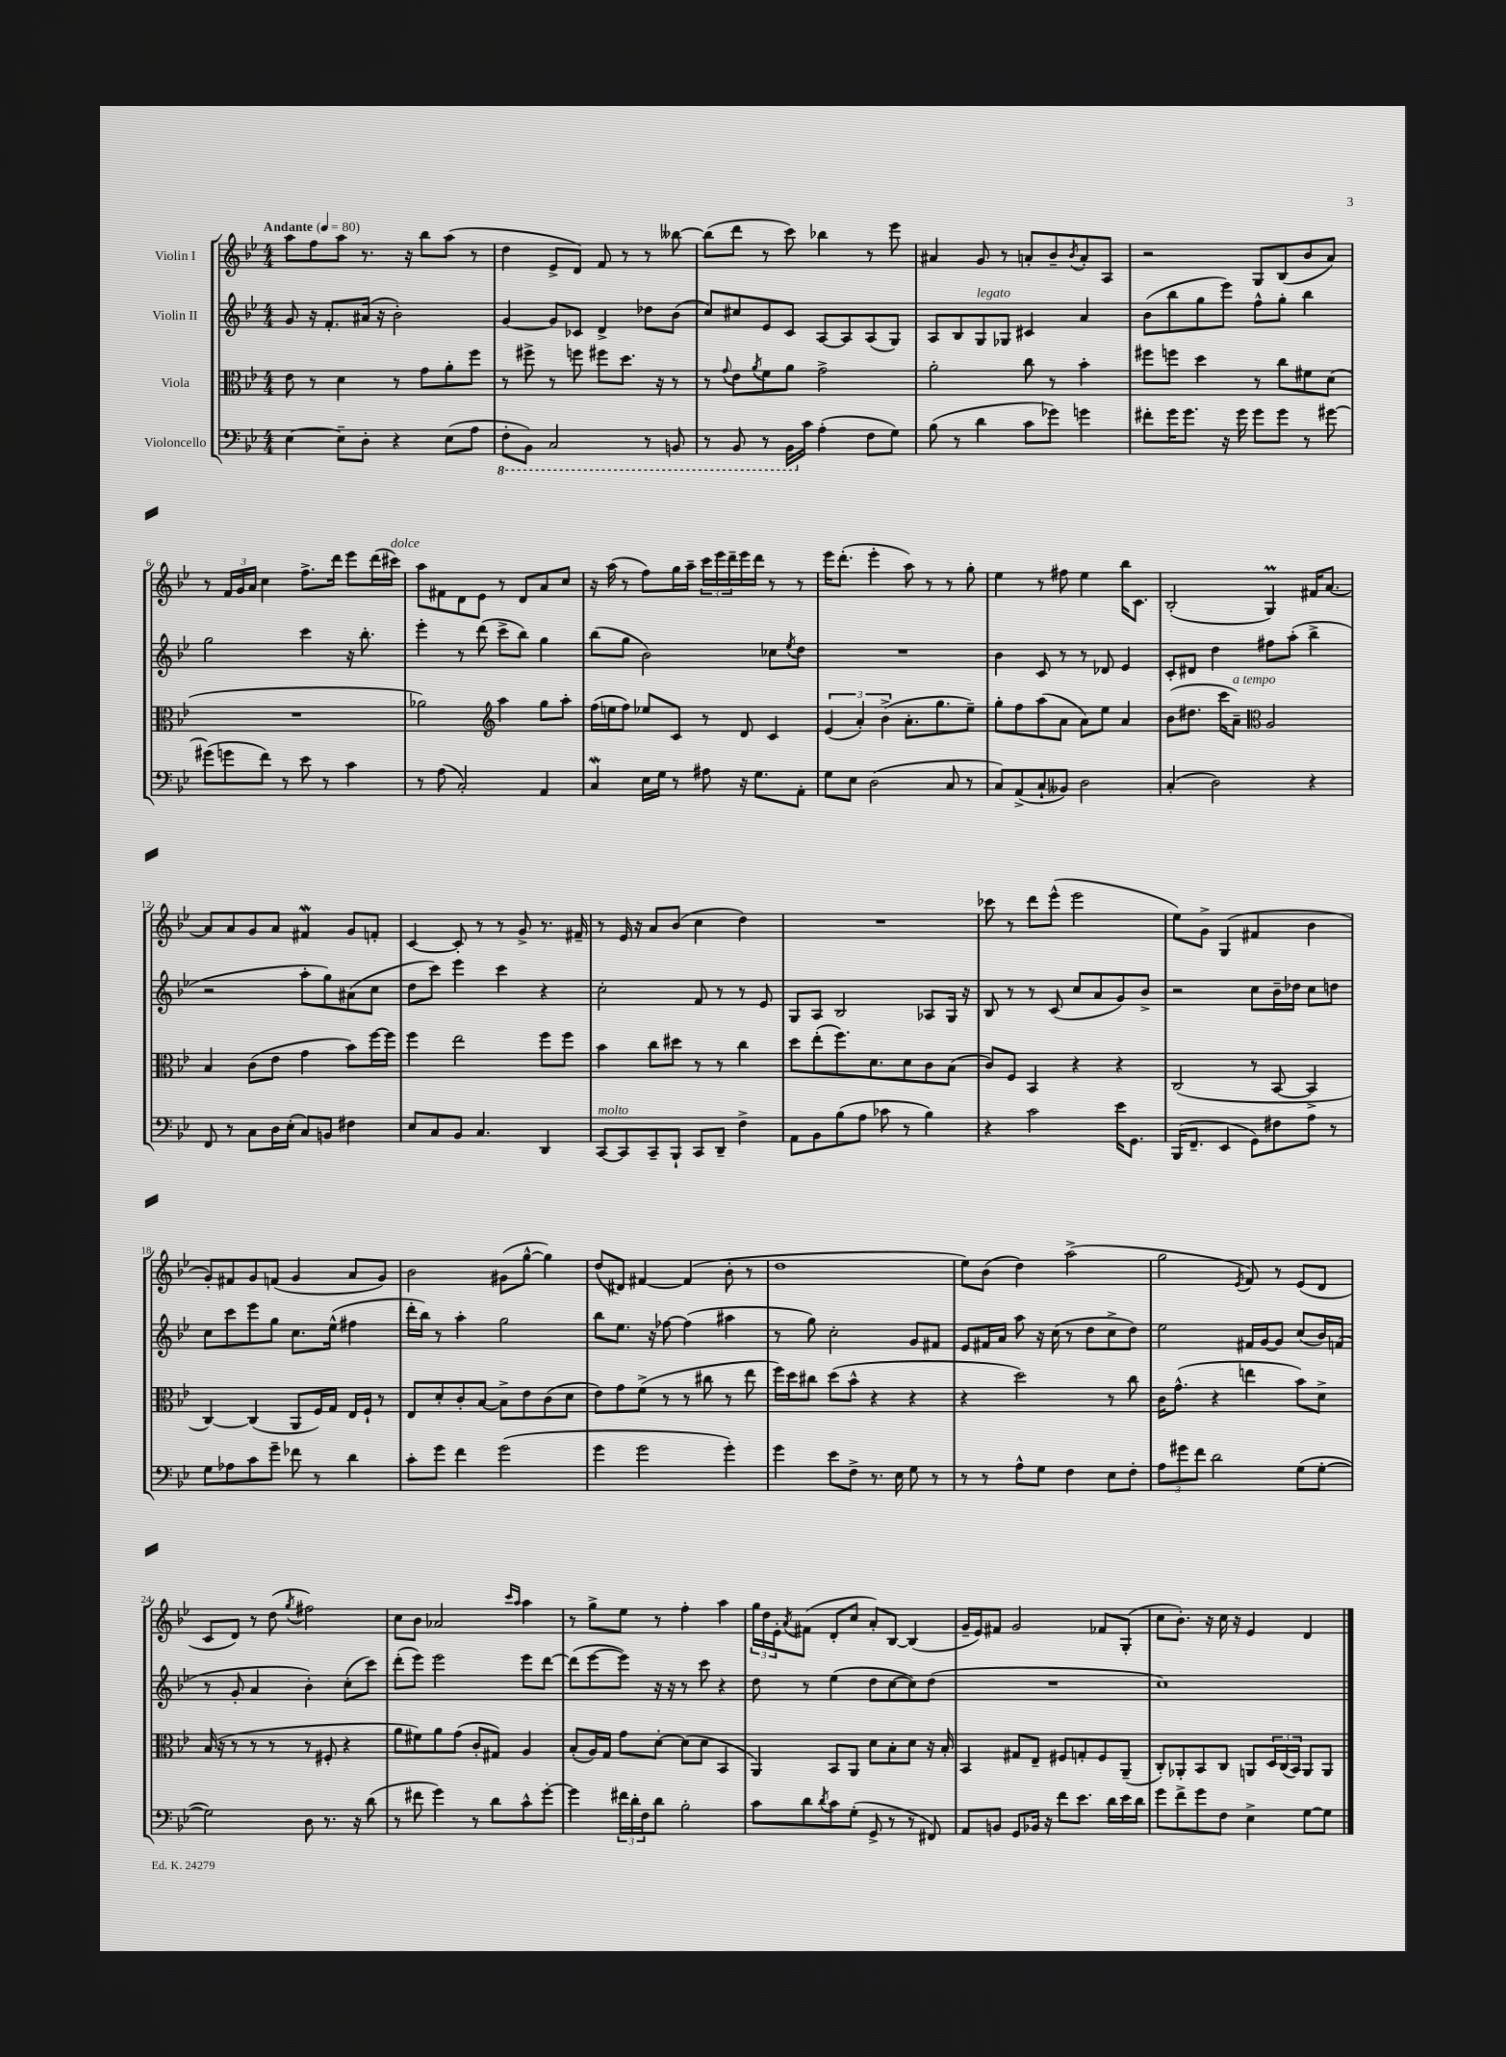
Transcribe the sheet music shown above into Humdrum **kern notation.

**kern	**kern	**kern	**kern
*staff4	*staff3	*staff2	*staff1
*clefF4	*clefC3	*clefG2	*clefG2
*k[b-e-]	*k[b-e-]	*k[b-e-]	*k[b-e-]
*M4/4	*M4/4	*M4/4	*M4/4
*MM80	*MM80	*MM80	*MM80
[4E-\	8e-\	8g/	8aa\L
.	8r	16r	8ff\
.	.	8.f'/L	.
8E-~\]L	4d\	.	8aa\J
8D'\J	.	(16a#/Jk	8.r
.	.	16r	.
4r	8r	2b-'\)	.
.	.	.	16r
.	8g\L	.	8bb-\L
(8E-\L	8a'\	.	(8aa\J
8A\J	8ff\J	.	8r
=	=	=	=
8FF'\L	8r	[4g/	4dd\
8BBB-\J)	8ff#^\	.	.
2CC/	8r	8g/]L	8e-^/L
.	8ff\	8c-/J	8d/J)
.	8ff#\L	4d^/	8f/
.	8.dd\J	.	8r
8r	.	8dd-\L	8r
.	16r	.	.
8BBB/	8r	(8b-\J	[8bb--\
=	=	=	=
8r	8r	8cc/L)	(8bb--\]L
.	8qqg/	.	.
8BBB-/	8e-\L	8cc#/	8ddd\J
.	8qa/	.	.
8r	8f\	8e-/	8r
16BBB-\LL	8a\J	8c/J	8ccc\)
16c\JJ	.	.	.
(4A'\	2g^\	[8A/L	4bb-\
.	.	8A/]	.
8F\L	.	(8A/	8r
8G\J)	.	8G/J)	8eee-\
=	=	=	=
(8B-\	2a'\	8A/L	4a#/
8r	.	8B-/	.
4d\	.	8G/	8g/
.	.	8G-/J	8r
8c\L	8cc\	4c#/	8a'/L
8g-\J)	8r	.	8b-~/
.	.	.	8qb-/
4g\	4b-'\	4a/	8a'/
.	.	.	8A/J
=	=	=	=
8f#'\L	8ff#\L	(8b-\L	2r
16g\K	8ff\J	8bb-\	.
8.g\J	.	.	.
.	4dd\	8gg\	.
16r	.	8eee-\J)	.
16g\	.	.	.
8g\L	8r	8ff^^\L	8G/L
8g\J	8cc\L	8gg'\J	(8B-/
8r	8f#\	4bb-\	8b-/
[8g#\	(8d\J	.	8a/J)
=	=	=	=
(8g#\]L	1r	2gg\	8r
8g\	.	.	24f/LL
.	.	.	24g/
.	.	.	24a/JJ
8f\J)	.	.	4cc\
8r	.	.	.
8e-\	.	4ccc\	8.ff^\L
8r	.	.	.
.	.	.	16ddd\Jk
4c\	.	16r	8eee-\L
.	.	8.bb-'\	.
.	.	.	(16ddd\L
.	.	.	16ccc#\JJ)
=	=	=	=
8r	2a-\)	4eee-'\	8aa\L
(8A\	.	.	8f#\
2C'/)	.	8r	8d\
.	.	(8ddd\	8e-\J
*	*clefG2	*	*
.	4aa\	8ccc^\L	8r
.	.	8bb-\J)	8d/L
4AA/	8gg\L	4gg\	8a/
.	8aa'\J	.	8cc/J
=	=	=	=
4C/	(16ff\LL	(8bb-\L	16r
.	16ee\J	.	(16aa\
.	8ff\J)	8gg\J	8r
16E-\LL	8ee-/L	2b-\)	8ff\L)
16G\JJ	.	.	.
8r	8c/J	.	16gg\L
.	.	.	16aa~\JJ
8A#\	8r	.	24ccc\LL
.	.	.	24eee-\
.	.	.	24ddd~\
16r	8d/	.	16eee-\
8.G\L	.	.	16ddd\JJ
.	4c/	8cc-\L	8r
.	.	8qee-/	.
8AA'\J	.	8dd\J	8r
=	=	=	=
8G\L	(6e-/	1r	16eee-\LK
.	.	.	(8.ddd'\J
8E-\J	.	.	.
.	6a'/)	.	.
(2D\	.	.	4eee-'\
.	(6b-^\	.	.
.	8.a'\L	.	8aa\)
.	.	.	8r
.	8.gg\	.	.
8C/	.	.	8r
8r	8ee-~\J)	.	8gg'\
=	=	=	=
8C/L)	8gg'\L	4b-\	4ee-\
(8AA^/	8ff\	.	.
8C`/	(8aa\	8c/	8r
8BB--/J)	8a\J	8r	8ff#\
2D\	8a\L)	8r	4ee-\
.	8ee-\J	8d-/	.
.	4a/	4e-/	16bb-\LK
.	.	.	8.c\J
=	=	=	=
(4C'/	(8b-\L	8c'/L	(2B-'/
.	8.dd#\J	8d#/J	.
2D\)	.	4dd\	.
.	16ccc\LK	.	.
.	8a~\J)	.	.
*	*clefC3	*	*
.	2A/	8ff#\L	4G/)
.	.	(8aa'\J	.
4r	.	4bb-^\	16f#/LK
.	.	.	[8.a/J
=	=	=	=
8FF/	4B-/	2r	8a/]L
8r	.	.	8a/
8C\L	(8c\L	.	8g/
16D\L	8e-\J	.	8a/J
(16E-'\JJ	.	.	.
8C/L)	4g\	8aa'\L	4f#/
8BB/J	.	8gg\)	.
4F#\	8b-\L)	(8a#\	8g/L
.	[16ff\L	8cc\J	8f'/J
.	16ff\]JJ	.	.
=	=	=	=
8E-/L	4ff\	8dd\L	[4c/
8C/	.	8ccc\J)	.
8BB-/J	2ee-\	4eee-\	8c'/]
4.C/	.	.	8r
.	.	4ccc\	8r
.	.	.	8g^/
4DD/	8ff\L	4r	8.r
.	8ff\J	.	.
.	.	.	16f#~/
=	=	=	=
[8CC/L	4b-\	2cc'\	8r
8CC/]	.	.	16e-/
.	.	.	16r
8CC~/	8cc\L	.	8a/L
8BBB-`/J	8dd#\J	.	(8b-/J
8CC/L	8r	8f/	4cc\
8DD~/J	8r	8r	.
4F^\	4cc\	8r	4dd\)
.	.	8e-/	.
=	=	=	=
8AA\L	8dd\L	8G/L	1r
8BB-\	(8ee-'\	8A/J	.
(8B-\	8.ff\)	2B-/	.
8A\J	.	.	.
.	8.d\	.	.
8c-\	.	.	.
8r	8d\	.	.
4B-\)	8c\	8A-/L	.
.	(8B-\J	16G/Jk	.
.	.	16r	.
=	=	=	=
4r	8c/L)	8B-/	8ccc-\
.	8F/J	8r	8r
2c\	4BB-/	8r	8ddd\L
.	.	(8c/	(8eee-^^\J
.	4r	8cc/L	2eee-\
.	.	8a/	.
16e-\LK	4r	8g/)	.
8.GG\J	.	.	.
.	.	8b-^/J	.
=	=	=	=
(16BBB-/LK	(2C/	2r	8ee-\L)
8.FF~/J	.	.	.
.	.	.	8g^\J
4EE-/	.	.	(4G/
8GG\L)	8r	8cc\L	4f#/
8F#\	[8BB-/	16b-~\L	.
.	.	16dd-\JJ	.
8A\J	4BB-^/]	8cc\L	4b-\
8r	.	8dd\J	.
=	=	=	=
8G\L	[4C/)	8cc\L	8g'/L)
8A-\	.	8ccc\	8f#/
8c\	(4C/]	8eee-\	8g/
8g~\J	.	8gg\J	(8f/J
8f-\	8AA/L	8.cc\L	4g/
8r	16F/L)	.	.
.	16G/JJ	(16ee-^^\Jk	.
4d\	16E-/LL	4ff#\	8a/L
.	16F`/JJ	.	.
.	8r	.	8g/J)
=	=	=	=
8c'\L	8E-/L	16ddd'\LL	2b-\
.	.	16bb-\JJ)	.
8g\J	8d'/	8r	.
4f\	8c'/	4aa'\	.
.	[8B-/J	.	.
(2g\	8B-^\]L	2gg\	(8g#\L
.	8e-\	.	[8gg^^\J
.	(8c\	.	4gg\])
.	8d\J	.	.
=	=	=	=
4g\	8e-\L)	8bb-\L	(8dd/L
.	8g\	8.ee-\J	8d#/J)
2g\	(8f^\J	.	[4f#/
.	.	16r	.
.	8r	[8ff-\	.
.	8r	(4ff-\]	(4f#/]
.	8cc#\	.	.
4g'\)	8r	4aa#\	8b-'\
.	8ee-\	.	8r
=	=	=	=
4g\	16ff\LL)	8r	1dd
.	16dd\J	.	.
.	8cc#\J	8gg\)	.
8e-\L	(8dd\L	2cc'\	.
8F^\J	8b-^^\J	.	.
8.r	4r	.	.
16E-\	.	.	.
8G\	4r	8g/L	.
8r	.	8f#/J	.
=	=	=	=
8r	4r	8e-/L	8ee-\L)
8r	.	16f#/L	(8b-\J
.	.	16a/JJ	.
8A^^\L	2dd\)	8aa\	4dd\)
8G\J	.	16r	.
.	.	(16cc\	.
4F\	.	8r	(2aa^\
.	.	8dd\L	.
8E-\L	8r	8cc^\	.
8F'\J	8cc\	8dd\J)	.
=	=	=	=
12A\L	16c\LK	2ee-\	2gg\
.	(8.g^^\J	.	.
12g#\	.	.	.
12f\J	.	.	.
2d\	4r	.	.
.	.	.	8qe-/
.	4ee\	16f#/LL	8f/)
.	.	[16g/J	.
.	.	8g/]J	8r
(8G\L	8b-\L)	(8cc/L	(8e-/L
[8G'\J	8d^\J	16b-/L)	8d/J
.	.	(16f/JJ	.
=	=	=	=
2G\])	(16B-/	8r	8c/L
.	16r	.	.
.	8r	8g'/	8d/J)
.	8r	4a/	8r
.	8r	.	(8dd\
.	.	.	8qgg/
8D\	8r	4b-'\)	2ff#\)
8.r	8F#'/	.	.
.	4r	(8cc'\L	.
16r	.	.	.
(8d\	.	8ccc\J)	.
=	=	=	=
8r	8a\L	(8ddd'\L	8cc\L
8f#\	8f#\)	8eee-\J)	8b-\J
4g\)	8a\	2eee-\	2a-/
.	(8g\J	.	.
8r	8c'/L	.	.
8d\L	8G#/J)	.	.
.	.	.	16qqccc/LL
.	.	.	16qqaa/JJ
8c^^\	4A/	8eee-\L	4aa\
[8g'\J	.	[8ddd\J	.
=	=	=	=
4g\]	(8B-'/L	(8ddd\]L	8r
.	16A/L)	[8eee-\	8gg^\L
.	16G/JJ	.	.
24f#\LL	8g\L	8eee-\]J)	8ee-\J
24d'\	.	.	.
24F\J	.	.	.
8d\J	[8d'\J	16r	8r
.	.	16r	.
2B-'\	(8d\]L	8r	4ff'\
.	8d\J	8ccc\	.
.	4BB-/	4r	4aa\
=	=	=	=
8c\L	4AA/)	8dd\	24gg\LL
.	.	.	24dd\
.	.	.	24e-'\J
.	.	.	8qa/
8d\	.	8r	(8f#\J
8qd/	.	.	.
8c\	8BB-/L	(4ee-\	8d'/L
(8G'\J	8AA/J	.	8cc/J
8GG^/	8d\L	8dd\L	8a'/L)
8r	8B-'\	[8cc\	[8B-/J
8r	8d\J	8cc\])	(4B-/]
8FF#/)	16r	(8dd\J	.
.	16B-'/	.	.
=	=	=	=
8AA/L	4BB-/	1r	16g~/LL
.	.	.	16e-/J)
8BB/J	.	.	8f#/J
8GG/L	8G#/L	.	2g/
16BB-/Jk	8E-~/J	.	.
16r	.	.	.
8f\L	8F#/L	.	.
8.e-\J	8G'/	.	.
.	8F#/	.	8f-/L
16d\LL	.	.	.
16e-\	(8AA~/J	.	(8G'/J
16d\JJ	.	.	.
=	=	=	=
8g\L	8C'/L)	1cc)	8cc\L
8f^\	8AA-'/	.	8.b-'\J)
8g\	8BB-/	.	.
.	.	.	16r
8F\J	8C/J	.	16cc\
.	.	.	16r
4E-^\	8AA/L	.	4e-/
.	24D/L	.	.
.	(24C/	.	.
.	24BB-/JJ)	.	.
[8G\L	8AA/L	.	4d/
8G\]J	8AA/J	.	.
==	==	==	==
*-	*-	*-	*-
